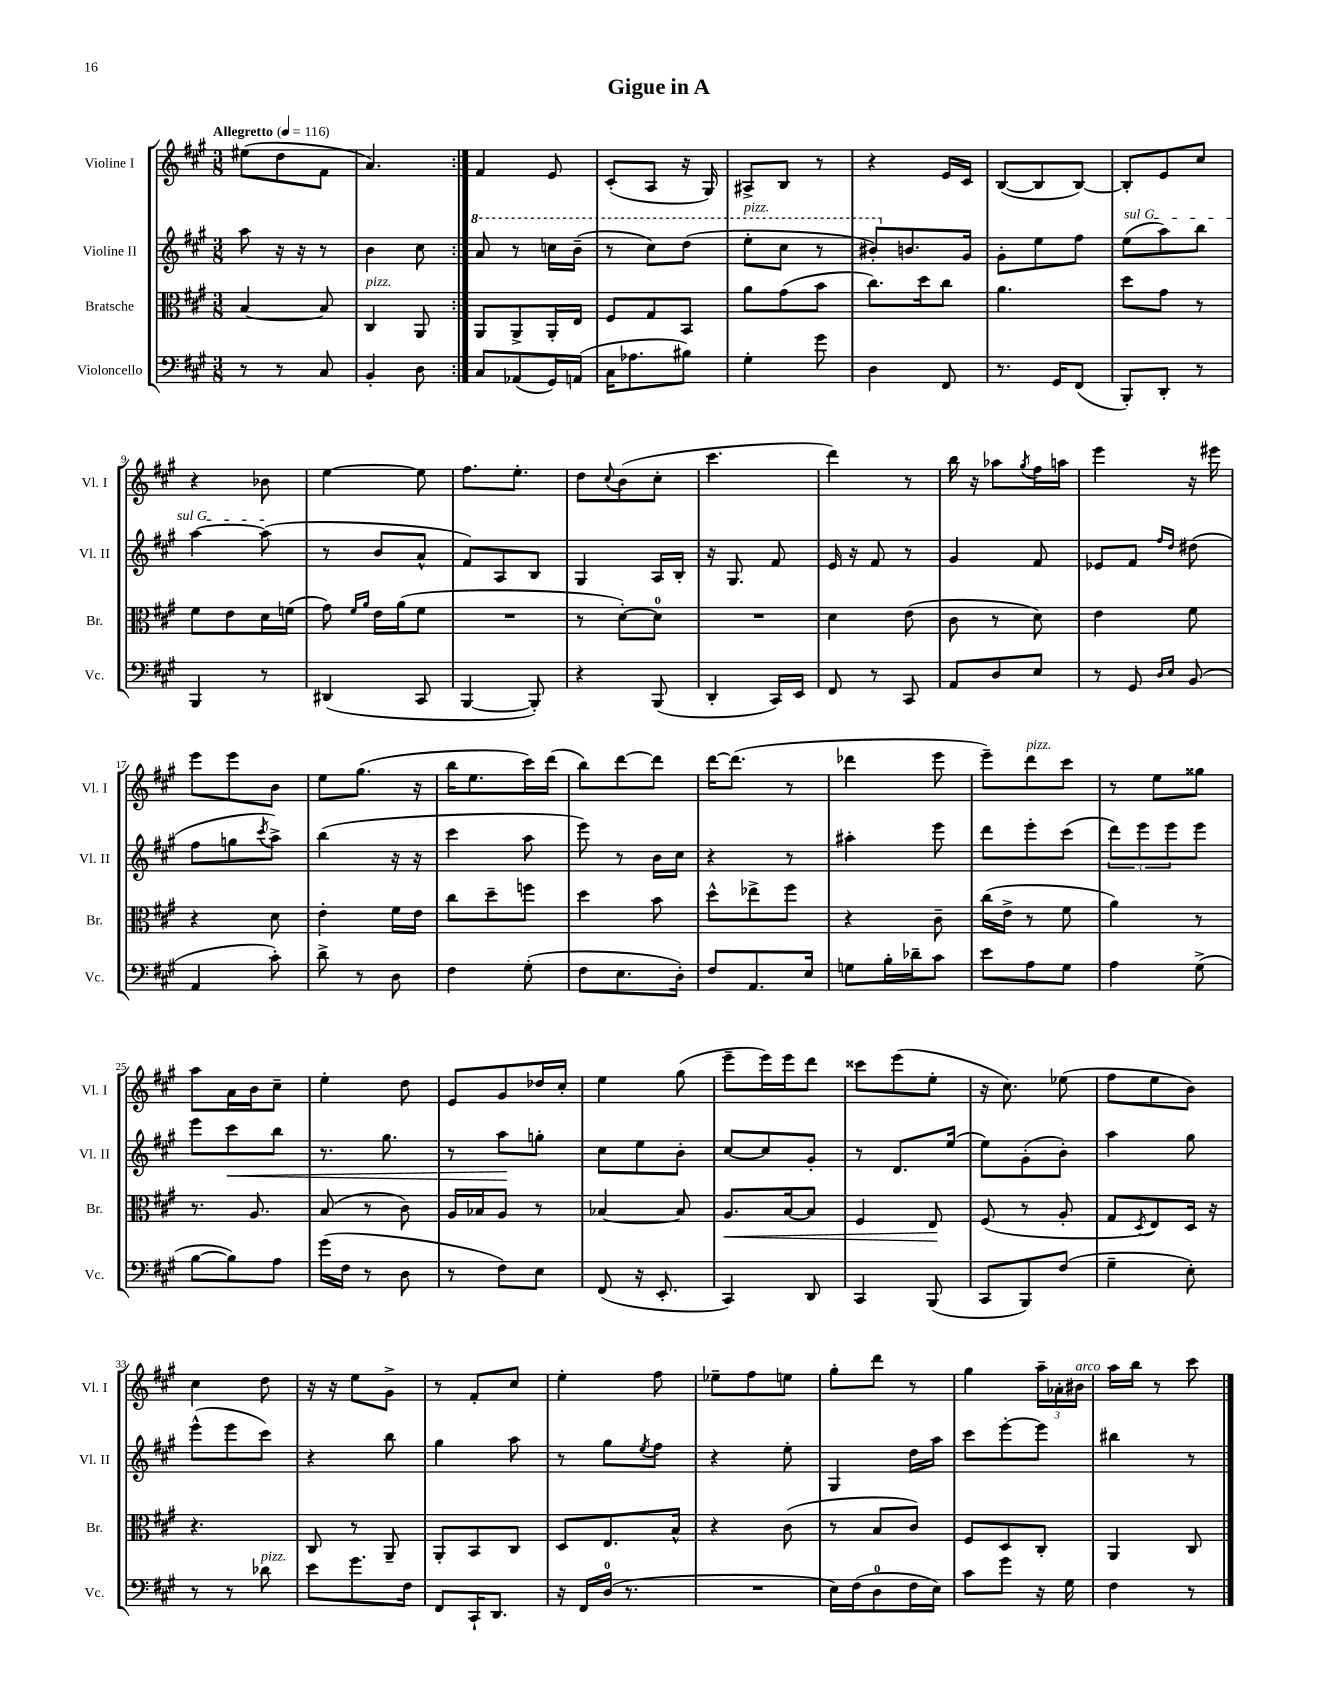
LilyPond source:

\header { title = "Gigue in A" }
<<
\new StaffGroup <<
\new Staff = "s0" \with { instrumentName = "Violine I" shortInstrumentName = "Vl. I" } {
    \clef treble \key a \major \numericTimeSignature \time 3/8 \tempo "Allegretto" 4 = 116
    \repeat volta 2 { eis''8( d''8 fis'8 |
    a'4.) | }
    fis'4 e'8 |
    cis'8-.( a8 r16 gis16) |
    ais8-> b8 r8 |
    r4 e'16 cis'16 |
    b8~( b8 b8~) |
    b8-. e'8 cis''8 |
    r4 bes'8 |
    e''4~ e''8 |
    fis''8. e''8.-. |
    d''8 \appoggiatura { cis''8 } b'8( cis''8-. |
    cis'''4. |
    d'''4) r8 |
    b''16 r16 aes''8 \acciaccatura { gis''8 } fis''16 a''16 |
    e'''4 r16 eis'''16 |
    e'''8 e'''8 b'8 |
    e''8 gis''8.( r16 |
    b''16 e''8. cis'''16) d'''16( |
    b''8) d'''8~ d'''8 |
    d'''16~ d'''8.( r8 |
    des'''4 e'''8 |
    e'''8--) d'''8^\markup { \italic "pizz." } cis'''8 |
    r8 e''8 gisis''8 |
    a''8 a'16 b'16 cis''8-- |
    e''4-. d''8 |
    e'8 gis'8 des''16 cis''16-. |
    e''4 gis''8( |
    e'''8-- e'''16) e'''16 d'''8 |
    cisis'''8 e'''8( e''8-. |
    r16 cis''8.) ees''8( |
    fis''8 e''8 b'8) |
    cis''4 d''8 |
    r16 r16 e''8 gis'8-> |
    r8 fis'8-. cis''8 |
    e''4-. fis''8 |
    ees''8-- fis''8 e''8 |
    gis''8-. d'''8 r8 |
    gis''4 \tuplet 3/2 { a''16-- aes'16-. bis'16^\markup { \italic "arco" } } |
    a''16 b''16 r8 cis'''8 \bar "|." |
}
\new Staff = "s1" \with { instrumentName = "Violine II" shortInstrumentName = "Vl. II" } {
    \clef treble \key a \major \numericTimeSignature \time 3/8
    \repeat volta 2 { a''8 r16 r16 r8 |
    b'4 cis''8 | }
    \ottava #1 a''8 r8 c'''16 b''16--( |
    r8 cis'''8) d'''8( |
    e'''8-.^\markup { \italic "pizz." } cis'''8 r8 |
    bis''8-.) \ottava #0 b'!8. gis'16 |
    gis'8-. e''8 fis''8 |
    \once \override TextSpanner.bound-details.left.text = \markup { \italic "sul G" } e''8\startTextSpan( a''8) b''8 |
    a''4~ a''8\stopTextSpan( |
    r8 b'8 a'8-^ |
    fis'8) a8 b8 |
    gis4 a16 b16-. |
    r16 gis8. fis'8 |
    e'16 r16 fis'8 r8 |
    gis'4 fis'8 |
    ees'8 fis'8 \grace { fis''16 d''16 } dis''8( |
    fis''8 g''8 \acciaccatura { cis'''8 } a''8->) |
    b''4( r16 r16 |
    cis'''4 a''8 |
    e'''8) r8 b'16 cis''16 |
    r4 r8 |
    ais''4-. e'''8 |
    d'''8 e'''8-. cis'''8( |
    \tuplet 3/2 { d'''8) e'''8 e'''8 } e'''8 |
    e'''8 cis'''8\< b''8 |
    r8. gis''8. |
    r8 a''8\! g''8-. |
    cis''8 e''8 b'8-. |
    cis''8~ cis''8 gis'8-. |
    r8 d'8. e''16( |
    e''8) gis'8-.( b'8-.) |
    a''4 gis''8 |
    e'''8-^( e'''8 cis'''8) |
    r4 b''8 |
    gis''4 a''8 |
    r8 gis''8 \acciaccatura { e''8 } fis''8 |
    r4 e''8-. |
    gis4 d''16 a''16 |
    cis'''8 e'''8~-. e'''8 |
    bis''4 r8 \bar "|." |
}
\new Staff = "s2" \with { instrumentName = "Bratsche" shortInstrumentName = "Br." } {
    \clef alto \key a \major \numericTimeSignature \time 3/8
    \repeat volta 2 { b4~ b8 |
    cis4^\markup { \italic "pizz." } a,8 | }
    a,8 a,8-> a,16-. e16 |
    fis8 gis8 b,8 |
    a'8 gis'8( b'8 |
    cis''8.) d''16 cis''8 |
    a'4. |
    d''8 gis'8 r8 |
    fis'8 e'8 d'16 f'16( |
    gis'8) \grace { fis'16 a'16 } e'16 a'16( fis'8 |
    R4. |
    r8 d'8~-.) d'8-0 |
    R4. |
    d'4 e'8( |
    cis'8 r8 d'8) |
    e'4 fis'8 |
    r4 d'8 |
    e'4-. fis'16 e'16 |
    cis''8 d''8-- f''8 |
    d''4 b'8 |
    d''8-^ ees''8-> fis''8 |
    r4 cis'8-- |
    cis''16( e'16-> r8 fis'8 |
    a'4) r8 |
    r8. a8. |
    b8( r8 cis'8) |
    a16 bes16 a8 r8 |
    bes4~ bes8 |
    a8.\< b16~ b8 |
    fis4 e8\! |
    fis8( r8 a8-. |
    gis8 \acciaccatura { d8 } e8) d16 r16 |
    r4. |
    cis8 r8 a,8-- |
    a,8-. b,8 cis8 |
    d8 e8. b16-^ |
    r4 cis'8( |
    r8 b8 cis'8) |
    fis8 d8 cis8-. |
    a,4 cis8 \bar "|." |
}
\new Staff = "s3" \with { instrumentName = "Violoncello" shortInstrumentName = "Vc." } {
    \clef bass \key a \major \numericTimeSignature \time 3/8
    \repeat volta 2 { r8 r8 cis8 |
    b,4-. d8 | }
    cis8 aes,8( gis,16) a,16( |
    cis16 aes8. bis8) |
    gis4-. gis'8 |
    d4 fis,8 |
    r8. gis,16 fis,8( |
    b,,8-.) d,8-. r8 |
    b,,4 r8 |
    dis,4( cis,8 |
    b,,4~ b,,8-.) |
    r4 b,,8( |
    d,4-. cis,16) e,16 |
    fis,8 r8 cis,8 |
    a,8 d8 e8 |
    r8 gis,8 \grace { d16 e16 } b,8( |
    a,4 cis'8-.) |
    d'8-> r8 d8 |
    fis4 gis8-.( |
    fis8 e8. d16-.) |
    fis8 a,8. e16 |
    g8 b16-. des'16-- cis'8 |
    e'8 a8 gis8 |
    a4 gis8->( |
    b8~ b8) a8 |
    gis'16( fis16 r8 d8 |
    r8 fis8) e8 |
    fis,8( r16 e,8.-. |
    cis,4) d,8 |
    cis,4 b,,8( |
    cis,8 b,,8) fis8( |
    gis4-- e8-.) |
    r8 r8 des'8^\markup { \italic "pizz." } |
    e'8 gis'8. fis16 |
    fis,8 cis,16-! d,8. |
    r16 fis,16 d16-0( r8. |
    R4. |
    e16) fis16( d8-0 fis16 e16) |
    cis'8 gis'8 r16 gis16 |
    fis4 r8 \bar "|." |
}
>>
>>
